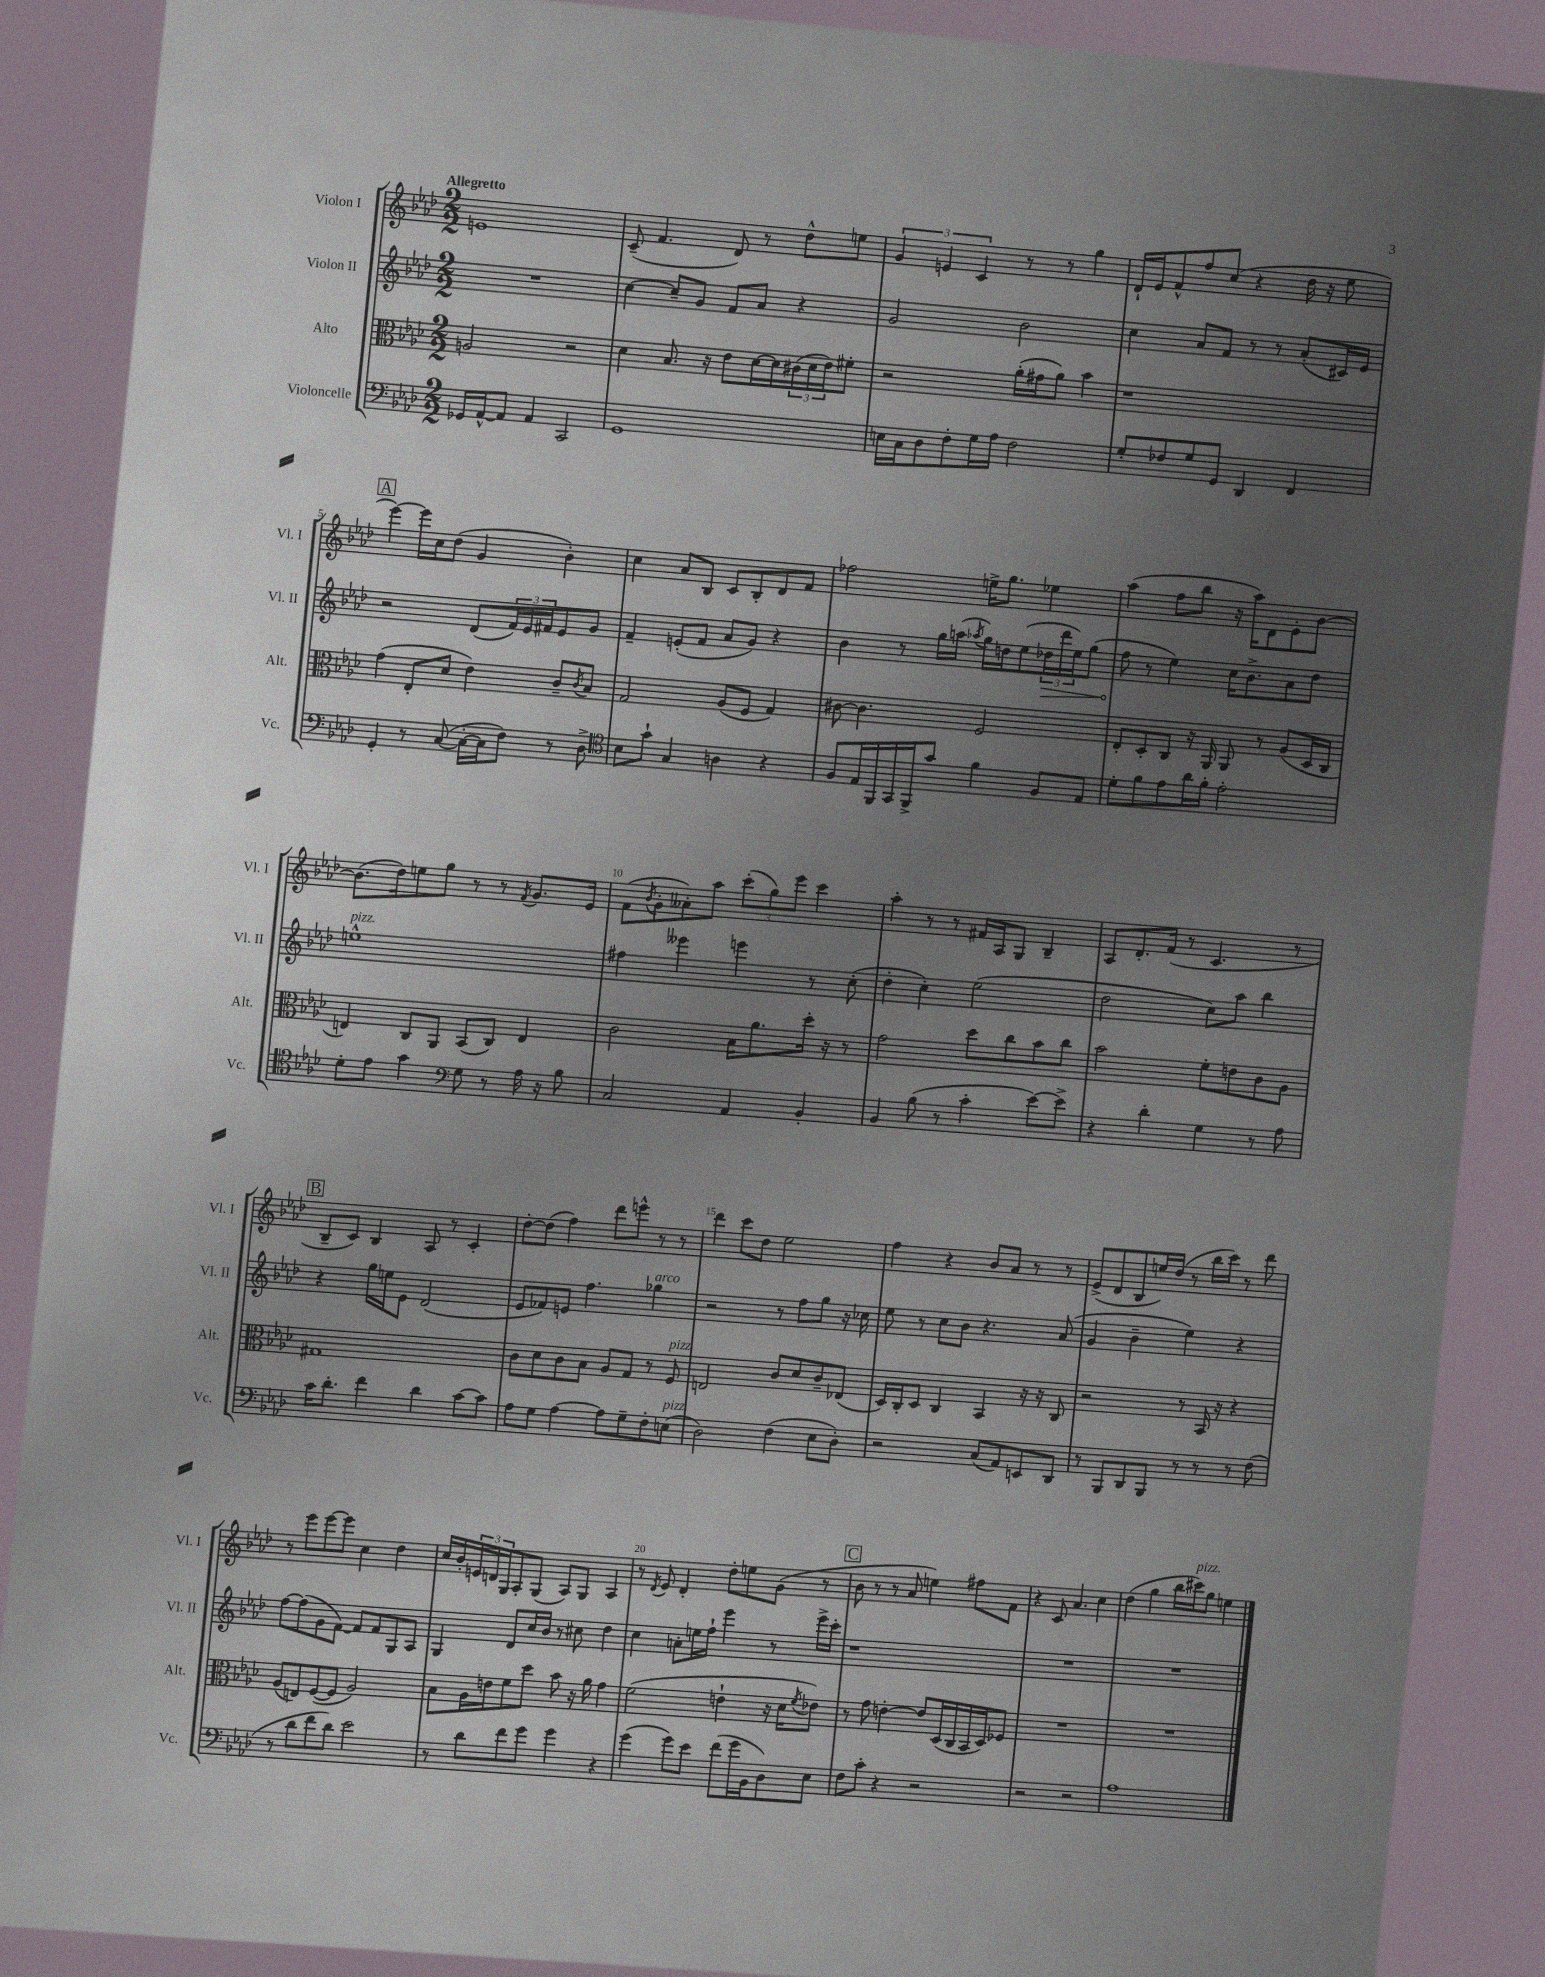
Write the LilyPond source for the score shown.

<<
\new StaffGroup <<
\new Staff = "s0" \with { instrumentName = "Violon I" shortInstrumentName = "Vl. I" } {
    \clef treble \key aes \major \numericTimeSignature \time 2/2 \tempo "Allegretto"
    e'1 |
    c'8--( f'4. des'8) r8 des''8-^ e''8 |
    \tuplet 3/2 { g'4 e'4 c'4 } r8 r8 g''4 |
    des'16-! ees'16 f'8-^ f''8 c''8( r4 des''16 r16 ees''8 |
    \mark \markup { \box "A" } ees'''4~) ees'''16 c''16 des''8( g'4 bes'4-.) |
    c''4 aes'8 bes8 c'8 bes8-. des'8 f'8 |
    fes''2 e''16-> g''8. ees''4 |
    aes''4( f''8 bes''8 r16 aes''16) des'8 ees'8-. bes'8~ |
    bes'8.( des''16) e''8 g''8 r8 r8 \acciaccatura { f'8 } g'8. ees'16 |
    f'8( \acciaccatura { bes'8 } g'8-. aeses'8-.) aes''8 \tuplet 3/2 { c'''8-.( g''8) ees'''8 } c'''4 |
    aes''4-. r8 r8 fis'16 aes16 g8 bes4-- |
    aes8 des'8.-. f'16( r8 c'4. r8 |
    \mark \markup { \box "B" } bes8-- c'8) bes4 aes8 r8 c'4-. |
    des''8~-. des''8( f''4) des'''8 e'''8-^ r8 r8 |
    des'''4 c'''8 des''8 ees''2 |
    f''4 r4 bes'8 aes'8 r8 r8 |
    ees'8->( des'8 bes8 e''16) des''16( r8 bes''16 c'''16) r8 des'''8 |
    r8 ees'''8 ees'''8~ ees'''8 c''4 des''4 |
    c''16 bes'16-. \tuplet 3/2 { e'16 d'16 g16 } aes8-. g8( aes8) g8 aes4 |
    r8 \acciaccatura { des'8 } ees'8 des'4-. des''8-. e''8 g'8( r8 |
    \mark \markup { \box "C" } bes'8 r8 r8 aes'8 e''4) fis''8 f'8 |
    r4 c'8 aes'4. c''4 |
    des''4( g''4 bes''16 cis'''16^\markup { \italic "pizz." }) g''8 e''4 \bar "|." |
}
\new Staff = "s1" \with { instrumentName = "Violon II" shortInstrumentName = "Vl. II" } {
    \clef treble \key aes \major \numericTimeSignature \time 2/2
    R1 |
    c''4~ c''8-- g'8 f'8 aes'8 r4 |
    g'2 bes'2 |
    c''4 aes'8 f'8 r8 r8 aes'8-.( cis'16) ees'16 |
    \mark \markup { \box "A" } r2 des'8( \tuplet 3/2 { f'16) ees'16 fis'16 } ees'8 g'8 |
    f'4-- e'8-.( f'8 aes'8 g'8) r4 |
    bes'4 r8 g''16 a''16( \acciaccatura { aes''8 } g''16) d''16 ees''8( \tuplet 3/2 { \once \override Hairpin.circled-tip = ##t des''16\> des'''16 ees''16) } g''8( |
    f''8\! r8 ees''4) c''16 bes'8.-> aes'8 des''8 |
    e''1-^^\markup { \italic "pizz." } |
    fis''4 eeses'''4 e'''4 r8 c''8-.( |
    des''4-. c''4-.) ees''2( |
    des''2 c''8) aes''8 bes''4 |
    \mark \markup { \box "B" } r4 g''16 e''16 ees'8 des'2( |
    ees'8 fes'8) e'8 f''4. ges''4^\markup { \italic "arco" } |
    r2 r8 f''8 g''8 r16 ces''16 |
    ees''8 r8 c''8 bes'8 r4. aes'8( |
    g'4 bes'4-- ees''4) r4 |
    f''8~ f''8( g'8 f'8~) f'8 f'8 g8 aes8 |
    g4 des'8 c''16 bes'16 r8 cis''8 des''4 |
    c''4 a'8-. e''16 f''16-! ees'''4 r8 ees'''16-> c'''16-. |
    \mark \markup { \box "C" } r1 |
    R1 |
    R1 \bar "|." |
}
\new Staff = "s2" \with { instrumentName = "Alto" shortInstrumentName = "Alt." } {
    \clef alto \key aes \major \numericTimeSignature \time 2/2
    a2 r2 |
    des'4 bes8. r16 ees'8 des'16~ des'16 \tuplet 3/2 { cis'16( des'16 ees'16) } fis'8-. |
    r2 aes'16-.( gis'16 aes'8) bes'4 |
    r1 |
    \mark \markup { \box "A" } g'4( ees8-. des'8 ees'4) c'8-- \acciaccatura { c'8 } bes8 |
    g2 aes8( f8 g4) |
    cis'8~ cis'4. f2 |
    ees8-. des8-. c8 r16 aes,16 aes,8 r8 aes8( des16 c16 |
    e4) c8 aes,8 bes,8( c8) e4 |
    c'2 bes16 aes'8. des''16-. r16 r8 |
    g'2 des''8 c''8 bes'8 c''8 |
    bes'2 f'8-. e'8 c'8 aes8 |
    \mark \markup { \box "B" } gis1 |
    c'8 des'8 c'8 bes8 aes8 g8 r8 f8^\markup { \italic "pizz." } |
    e2 c'8 des'8 c'8-- ees8( |
    des16) c16-. des8 c4 bes,4 r16 r16 c8 |
    r2 r8 bes,16 r16 r4 |
    aes8( e8) f8~( f8 aes2) |
    bes8 aes16 e'16 f'8 des''8 bes'8 r16 aes'16 g'4 |
    f'2( e'4-! r16 des'16 \acciaccatura { f'8 } ees'8) |
    \mark \markup { \box "C" } r8 g'8 e'4~-. e'8 des16( c16 bes,16 des16) fes8 |
    R1 |
    R1 \bar "|." |
}
\new Staff = "s3" \with { instrumentName = "Violoncelle" shortInstrumentName = "Vc." } {
    \clef bass \key aes \major \numericTimeSignature \time 2/2
    ges,16 aes,16~-^ aes,8 aes,4 c,2 |
    g,1 |
    e16 c16 des8 f8-. g16 aes16 f2 |
    g8-. fes8 g8 g,8 des,4 f,4 |
    \mark \markup { \box "A" } g,4-. r8 c8~( c16~-. c16 f8) r8 des8-> |
    \clef tenor bes8 g'8-! g4 a4 r4 |
    f8 ees16 f,16 g,16 f,16-> g'8 f'4 f8 ees8 |
    des'8-. f'8 ees'8 aes'16 f'16-. ees'2-. |
    des'8-. ees'8 g'4 \clef bass g8 r8 aes16 r16 bes8 |
    c2 aes,4 bes,4-. |
    bes,4 bes8( r8 c'4-. ees'8~) ees'8-> |
    r4 des'4-. g4 r8 aes8 |
    \mark \markup { \box "B" } c'16 des'8.-. f'4 des'4 c'8~ c'8 |
    aes8 g8 aes4~ aes8 g8-- f8-. e8^\markup { \italic "pizz." }( |
    des2) f4( ees8 des8-.) |
    r2 c8( aes,8) e,8 des,8 |
    r8 bes,,8 des,8 bes,,8 r8 r8 r8 f8( |
    r8 des'8 f'8 des'8) ees'2 |
    r8 des'8 f'8 g'8 g'4 r4 |
    g'4( g'8) ees'8 f'8( g'16 bes,16 des8) ees8 |
    \mark \markup { \box "C" } f8 c'8-. r4 r2 |
    r2 r2 |
    aes1 \bar "|." |
}
>>
>>
\layout { \context { \Score \override BarNumber.break-visibility = ##(#f #t #t) barNumberVisibility = #(every-nth-bar-number-visible 5) } }
